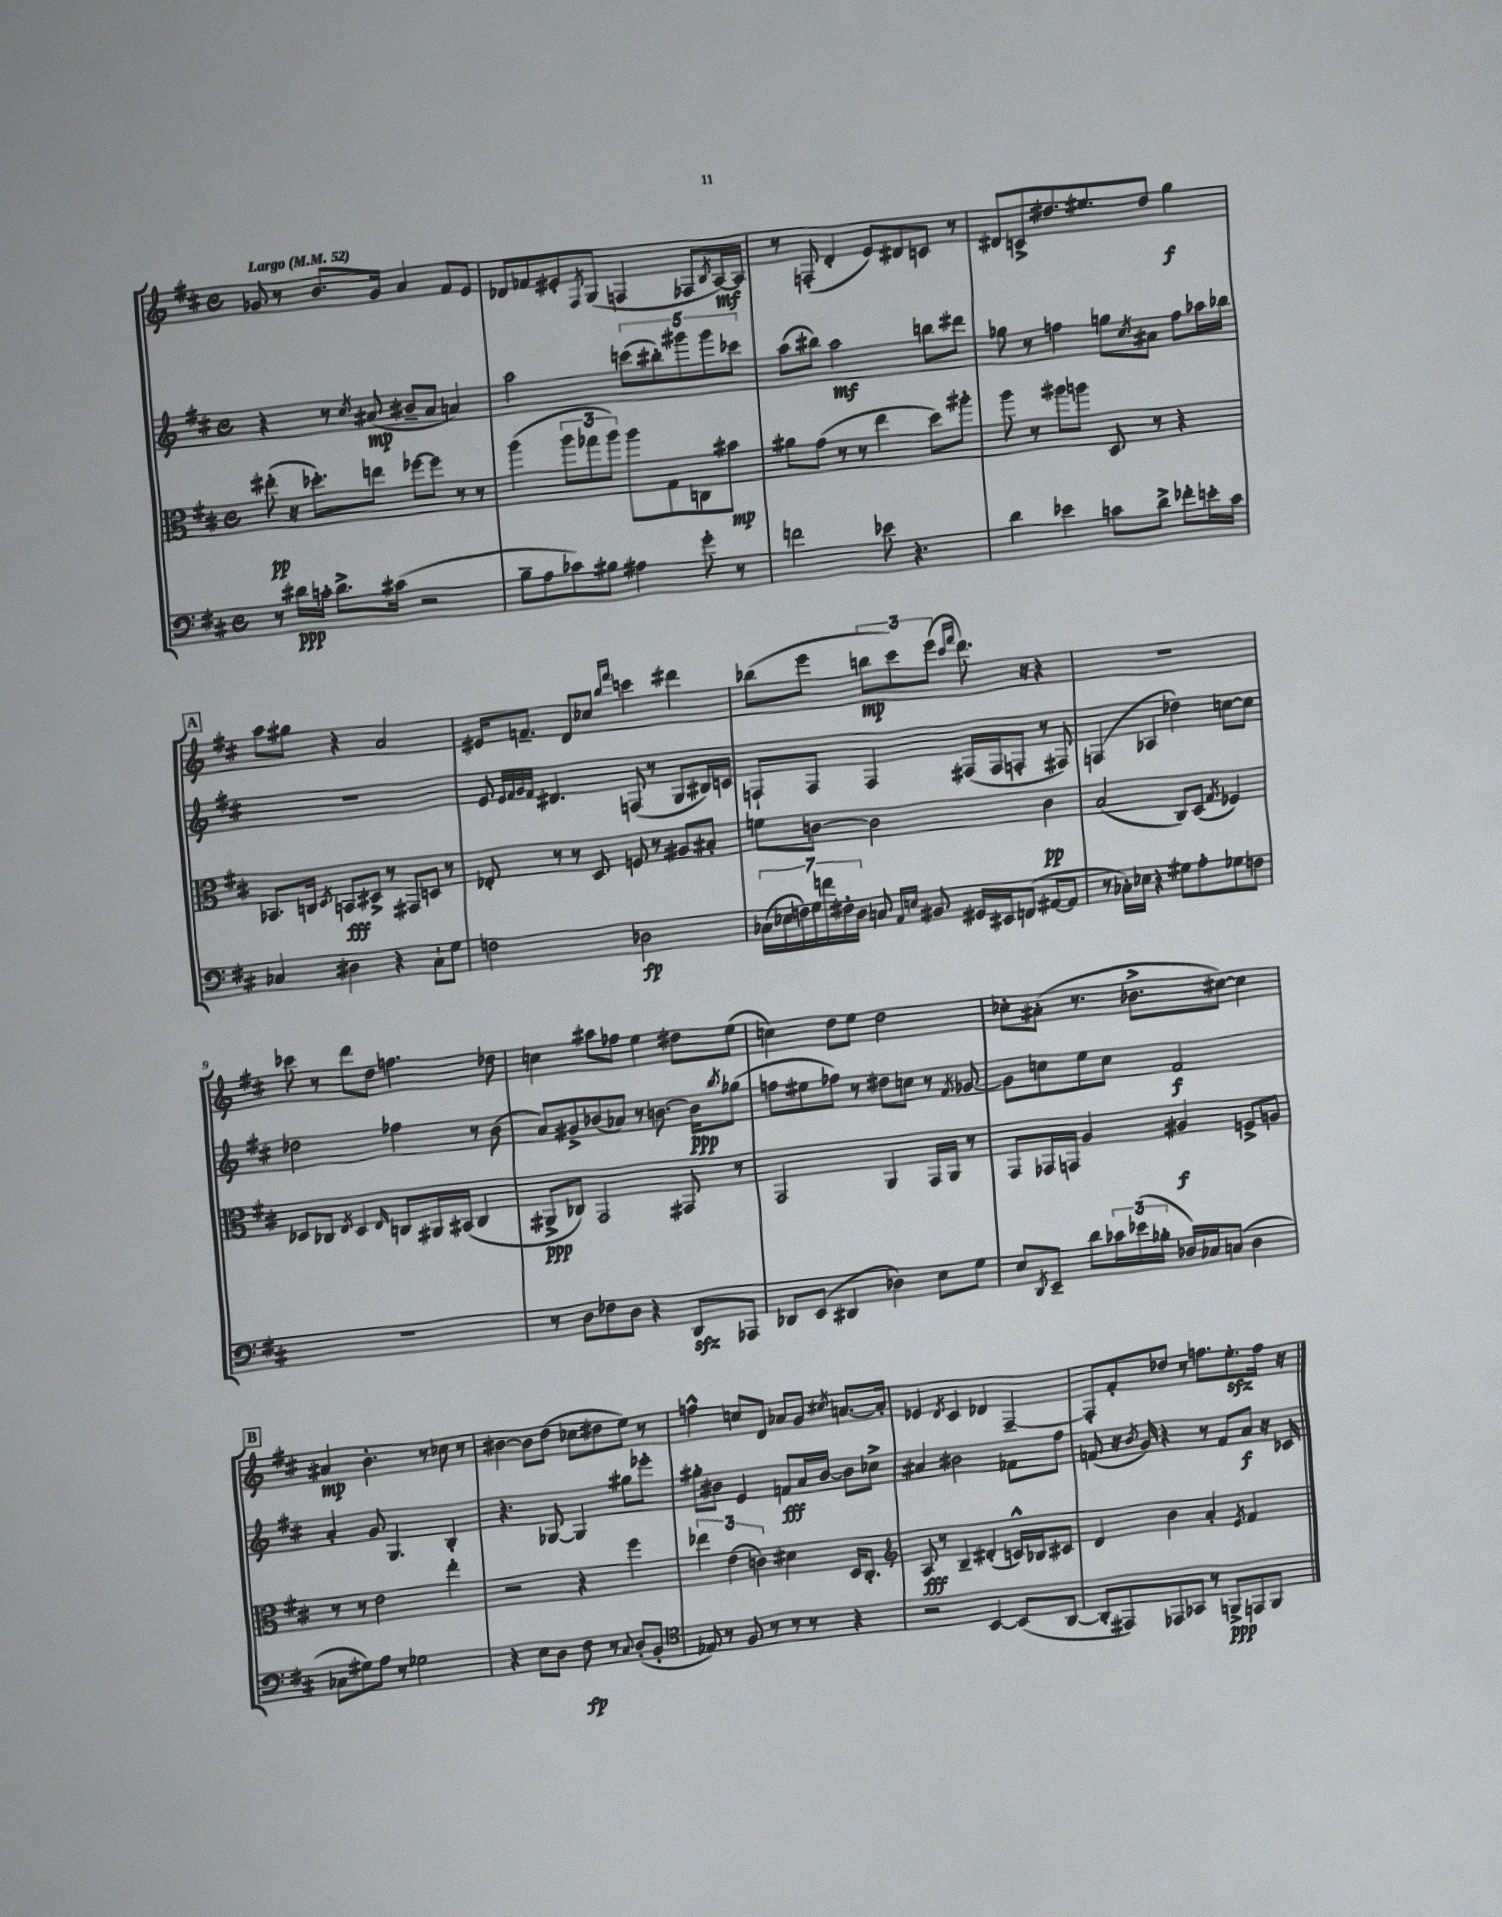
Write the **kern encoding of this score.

**kern	**dynam	**kern	**dynam	**kern	**dynam	**kern	**dynam
*part4	*part4	*part3	*part3	*part2	*part2	*part1	*part1
*staff4	*staff4	*staff3	*staff3	*staff2	*staff2	*staff1	*staff1
*clefF4	*	*clefC3	*	*clefG2	*	*clefG2	*
*k[f#c#]	*	*k[f#c#]	*	*k[f#c#]	*	*k[f#c#]	*
*M4/4	*	*M4/4	*	*M4/4	*	*M4/4	*
*met(c)	*	*met(c)	*	*met(c)	*	*met(c)	*
*MM52	*	*MM52	*	*MM52	*	*MM52	*
=1	=1	=1	=1	=1	=1	=1	=1
!	!	!	!	!	!	!LO:TX:a:B:t=Largo	!
8r	.	(8ee#X'\	pp	4r	.	8g-X/	.
16d#X\LL	ppp	16r	.	.	.	8r	.
16cn'\JJ	.	8.dd-X'\L)	.	.	.	.	.
8.d#^\L	.	.	.	8r	.	8.b/L	.
.	.	.	.	8qcc#/	.	.	.
.	.	8een\J	.	(8a#X/	mp	.	.
(16c#X\Jk	.	.	.	.	.	16g-/Jk	.
2r	.	[8ff-X\L	.	8b#X~/L	.	4a/	.
.	.	8ff-\J]	.	8a#/J	.	.	.
.	.	8r	.	4an/)	.	8f#/L	.
.	.	8r	.	.	.	8e/J	.
=2	=2	=2	=2	=2	=2	=2	=2
8B~\L	.	(4aa\	.	2aa\	.	8d-X/L	.
8A\	.	.	.	.	.	8f-X/	.
8c-X\)	.	12aa\L	.	.	.	8e#X'/	.
.	.	12gg-X\	.	.	.	.	.
.	.	.	.	.	.	8qF#/	.
8B#X\J	.	.	.	.	.	(8G/J	.
.	.	12aa\J)	.	.	.	.	.
4A#X\	.	8aa\L	.	(10cccn\L	.	4Fn/	.
.	.	.	.	10bb#X'\)	.	.	.
.	.	8G\	.	.	.	.	.
.	.	.	.	10ggg#X\	.	.	.
8g'\	.	8Cn\	.	.	.	8F-X/L	.
.	.	.	.	10ggg#\	.	.	.
.	.	.	.	.	.	8qB/	.
8r	.	8b#X\J	mp	.	.	[16A/L)	mf
.	.	.	.	10ccc-X\J	.	.	.
.	.	.	.	.	.	16A/JJ]	.
=3	=3	=3	=3	=3	=3	=3	=3
2fn\	.	8a#X\L	.	(8aa\L	.	8r	.
.	.	(8g\J	.	8bb#X\J)	.	(8Fn'/	.
.	.	8r	.	2aa\	mf	4d'/	.
.	.	8r	.	.	.	.	.
8e-X\	.	4ee\	.	.	.	8e/L)	.
4.r	.	.	.	.	.	8d#X/	.
.	.	8dd\L)	.	8bbn\L	.	8cn/J	.
.	.	8aa#X'\J	.	8ddd#X\J	.	8r	.
=4	=4	=4	=4	=4	=4	=4	=4
4d\	.	8aa\	.	8gg-X\	.	8d#X/L	.
.	.	8r	.	8r	.	8cn^/	.
4e-X\	.	8aa#X\L	.	4ffn\	.	8.dd#X/	.
.	.	8aan\J	.	.	.	.	.
.	.	.	.	.	.	8.ee#X/	.
8cn\L	.	8D/	.	8ggn\L	.	.	.
.	.	.	.	8qcc#/	.	.	.
8d^\J	.	8r	.	8a#X\J	.	8dd#/J	.
8f-X'\L	.	4r	.	8ff\L	.	4gg\	f
16en'\L	.	.	.	16aa-X\L	.	.	.
16c\JJ	.	.	.	16bb-X\JJ	.	.	.
!!LO:LB:g=z
!!LO:REH:place=s1:t=A
=5	=5	=5	=5	=5	=5	=5	=5
4C-X/	.	8.BB-X/L	.	1r	.	8aa\L	.
.	.	.	.	.	.	8gg#X\J	.
.	.	16Cn/Jk	.	.	.	.	.
.	.	8qD/	.	.	.	.	.
4D#X\	.	8BBn/L	fff	.	.	4r	.
.	.	8D#X^/J	.	.	.	.	.
4r	.	8r	.	.	.	2a/	.
.	.	8GG#X/L	.	.	.	.	.
8C-`\L	.	8Dn/J	.	.	.	.	.
8G\J	.	8r	.	.	.	.	.
=6	=6	=6	=6	=6	=6	=6	=6
2Fn\	.	8E-X'/	.	8e/	.	16e#X/KL	.
.	.	.	.	.	.	8.fn~/J	.
.	.	.	.	32qqe/LLL	.	.	.
.	.	.	.	32qqf#/	.	.	.
.	.	.	.	32qqg/	.	.	.
.	.	.	.	32qqf#/JJJ	.	.	.
.	.	8r	.	4.d#X/	.	.	.
.	.	8r	.	.	.	8d/L	.
.	.	8D/	.	.	.	8cc-X/J	.
.	.	.	.	.	.	16qqbb/LL	.
.	.	.	.	.	.	16qqfff#/JJ	.
2D-X\	fp	8Fn/	.	(8Fn/	.	4cccn\	.
.	.	8r	.	8r	.	.	.
.	.	8A#X/L	.	8G/L	.	4ddd#X\	.
.	.	8B#X'/J	.	16B#X/L)	.	.	.
.	.	.	.	16cn/JJ	.	.	.
=7	=7	=7	=7	=7	=7	=7	=7
(28C-X\LL	.	8fn\L	.	8Fn`/L	.	(8bb-X\L	.
28E-X\	.	.	.	.	.	.	.
28Fn\)	.	.	.	.	.	.	.
28G\	.	.	.	.	.	.	.
.	.	[8cn\J	.	8F/J	.	8eee\J	.
28fn\	.	.	.	.	.	.	.
28F#X'\	.	.	.	.	.	.	.
28D\JJ	.	.	.	.	.	.	.
8Cn/	.	2c\]	.	4F/	.	12bbn\L	mp
.	.	.	.	.	.	12ccc#\)	.
16qqAA/LL	.	.	.	.	.	.	.
16qqEn/JJ	.	.	.	.	.	.	.
8BB#X/	.	.	.	.	.	.	.
.	.	.	.	.	.	(12eee\J	.
.	.	.	.	.	.	16qqccc#/LL	.
.	.	.	.	.	.	16qqfff#/JJ	.
16GG#X/LL	.	.	.	(16F#X/LL	.	8.ddd\)	.
16EE#X/J	.	.	.	16F#/J	.	.	.
(8FFn/J	.	.	.	8Fn'/J	.	.	.
.	.	.	.	.	.	16r	.
[8AA#X/L	.	4c\	pp	8r	.	4r	.
8AA#/J]	.	.	.	8F#X/)	.	.	.
=8	=8	=8	=8	=8	=8	=8	=8
8r	.	(2B/	.	(4Fn/	.	1r	.
16C-X'\LL)	.	.	.	.	.	.	.
16E-X\JJ	.	.	.	.	.	.	.
4r	.	.	.	4A-X/	.	.	.
8G#X\L	.	8C#/L)	.	4dd-X\)	.	.	.
8A'\	.	(8D/J	.	.	.	.	.
.	.	8qG/	.	.	.	.	.
8G-X\	.	4F-X/)	.	[8ccn\L	.	.	.
8Fn\J	.	.	.	8cc\J]	.	.	.
!!LO:LB:g=z
=9	=9	=9	=9	=9	=9	=9	=9
1r	.	8D-X/L	.	2dd-X\	.	8ccc-X\	.
.	.	8C-X/J	.	.	.	8r	.
.	.	8qE/	.	.	.	.	.
.	.	4D-/	.	.	.	8ddd\L	.
.	.	.	.	.	.	8dd\J	.
.	.	16qqE/	.	.	.	.	.
.	.	8Cn/L	.	4ff-X\	.	4.ffn\	.
.	.	16AA#X/L	.	.	.	.	.
.	.	(16BB#X/JJ	.	.	.	.	.
.	.	4C/	.	8r	.	.	.
.	.	.	.	(8b\	.	8dd-X\	.
=10	=10	=10	=10	=10	=10	=10	=10
8r	.	8AA#X^/L	ppp	8a/L)	.	4ccn\	.
8D\L	.	8C-X/J)	.	8g#X^/	.	.	.
8F-X\	.	2GG/	.	(8b-X/	.	8aa#X\L	.
8D\J	.	.	.	8a-X/J)	.	8ff-X\J	.
4r	.	.	.	8r	.	4ee\	.
.	.	.	.	[8.bn\	.	.	.
8DDzz/L	.	8GG#X/	.	.	.	8dd#X\L	.
.	.	.	.	16b\KL]	ppp	.	.
.	.	.	.	8qbb/	.	.	.
8AAA-X/J	.	8r	.	(8gg-X\J	.	(8ee\J	.
=11	=11	=11	=11	=11	=11	=11	=11
8DD-X/L	.	2GG/	.	8ffn\L	.	4ccn\)	.
(8EE/J	.	.	.	8ee#X\	.	.	.
4DD#X/	.	.	.	8ff-X\J)	.	8dd\L	.
.	.	.	.	8r	.	8ee\J	.
4D-X\)	.	4AA/	.	8dd#X\L	.	2dd\	.
.	.	.	.	8ccn\J	.	.	.
8E\L	.	16GG/LL	.	8r	.	.	.
.	.	16AA/JJ	.	.	.	.	.
.	.	.	.	8qf#/	.	.	.
8G\J	.	8r	.	[8g-X/	.	.	.
=12	=12	=12	=12	=12	=12	=12	=12
8E/L	.	8GG/L	.	8g-\L]	.	8cc-X'\L	.
8qDD/	.	.	.	.	.	.	.
8EE~/J	.	16GG-X/L	.	8ccn\	.	(8a#X'\J	.
.	.	16GGn/JJ	.	.	.	.	.
8d\L	.	4A/	.	8ee\	.	8.r	.
24c-X\L	.	.	.	8cc\J	.	.	.
(24e-X\	.	.	.	.	.	.	.
.	.	.	.	.	.	8.b-X^\L	.
24B-X'\JJ	.	.	.	.	.	.	.
16D-X/LL)	.	4A#X/	f	2f#/	f	.	.
16C-X/J	.	.	.	.	.	.	.
(8Cn/J	.	.	.	.	.	[8cc#X\J)	.
4D-\	.	8Fn^/L	.	.	.	4cc#\]	.
.	.	8An/J	.	.	.	.	.
!!LO:LB:g=z
!!LO:REH:place=s1:t=B
=13	=13	=13	=13	=13	=13	=13	=13
8C-X\L	.	8r	.	4a'/	.	4a#X/	mp
8G#X\)	.	8r	.	.	.	.	.
8A\J	.	2e\	.	8g/	.	4.b'\	.
8r	.	.	.	4.G/	.	.	.
2G-X\	.	.	.	.	.	.	.
.	.	.	.	.	.	8r	.
.	.	4ee'\	.	4B'/	.	8cc-X\	.
.	.	.	.	.	.	8r	.
=14	=14	=14	=14	=14	=14	=14	=14
4r	.	2r	.	4.r	.	[4b#X\	.
8E\L	.	.	.	.	.	8b#\L]	.
8D\J	.	.	.	[8G-X/	.	(8dd\J	.
8F#\	fp	4r	.	4G-/]	.	8cc-X\L	.
8r	.	.	.	.	.	8dd#X\	.
8qqC#/	.	.	.	.	.	.	.
(8D'/L	.	4ff#\	.	8gg#X\L	.	8ee\J)	.
8BB'/J	.	.	.	8eee-X'\J	.	8r	.
=15	=15	=15	=15	=15	=15	=15	=15
*clefC4	*	*	*	*	*	*	*
8E-X/)	.	6ee-X\	.	8gg#X'\L	.	4ffn^^\	.
8r	.	.	.	8b#X\J	.	.	.
.	.	(6e\	.	.	.	.	.
8F#/	.	.	.	4e/	.	8ccn/L	.
.	.	6cn\)	.	.	.	.	.
8r	.	.	.	.	.	8d/J	.
8r	.	4d#X\	.	8fn/L	fff	8a-X/L	.
8r	.	.	.	16a/L	.	8g/J	.
.	.	.	.	[16b#/JJ	.	.	.
.	.	.	.	.	.	8qcc#X/	.
4r	.	16D/KL	.	8b#\L]	.	[8.an/L	.
.	.	8.C#'/J	.	.	.	.	.
.	.	.	.	8cc-X^\J	.	.	.
.	.	.	.	.	.	16a'/Jk]	.
=16	=16	=16	=16	=16	=16	=16	=16
*	*	*clefG2	*	*	*	*	*
2r	.	8A/	fff	4a#X/	.	4e-X/	.
.	.	8r	.	.	.	.	.
.	.	.	.	.	.	8qd/	.
.	.	4B~/	.	2b#X\	.	4c#/	.
[4BB/	.	(4d#X'/	.	.	.	4d-X/	.
(8BB/L]	.	16cn^^/LL)	.	8f-X\L	.	[4F#~/	.
.	.	16B-X/J	.	.	.	.	.
[8AA/J	.	8c#X/J	.	8ff#\J	.	.	.
=17	=17	=17	=17	=17	=17	=17	=17
8AA'/L]	.	4d/	.	(8fn/	.	8F#'/L]	.
8EE#X/)	.	.	.	16r	.	8f#'/	.
.	.	.	.	8qb/	.	.	.
.	.	.	.	16g/)	.	.	.
8EE-X/	.	4b\	.	4r	.	8dd-X/J	.
8GG-X/J	.	.	.	.	.	8r	.
8r	.	4a'/	.	8r	.	8.ffn\L	.
8FFn^/L	ppp	.	.	8f/L	.	.	.
.	.	.	.	.	.	8.eezz'\	.
.	.	8qe/	.	.	.	.	.
8EEn/	.	4f#/	.	8a/J	f	.	.
8FF/J	.	.	.	16r	.	16ff\Jk	.
.	.	.	.	16c-X/	.	16r	.
==	==	==	==	==	==	==	==
*-	*-	*-	*-	*-	*-	*-	*-
